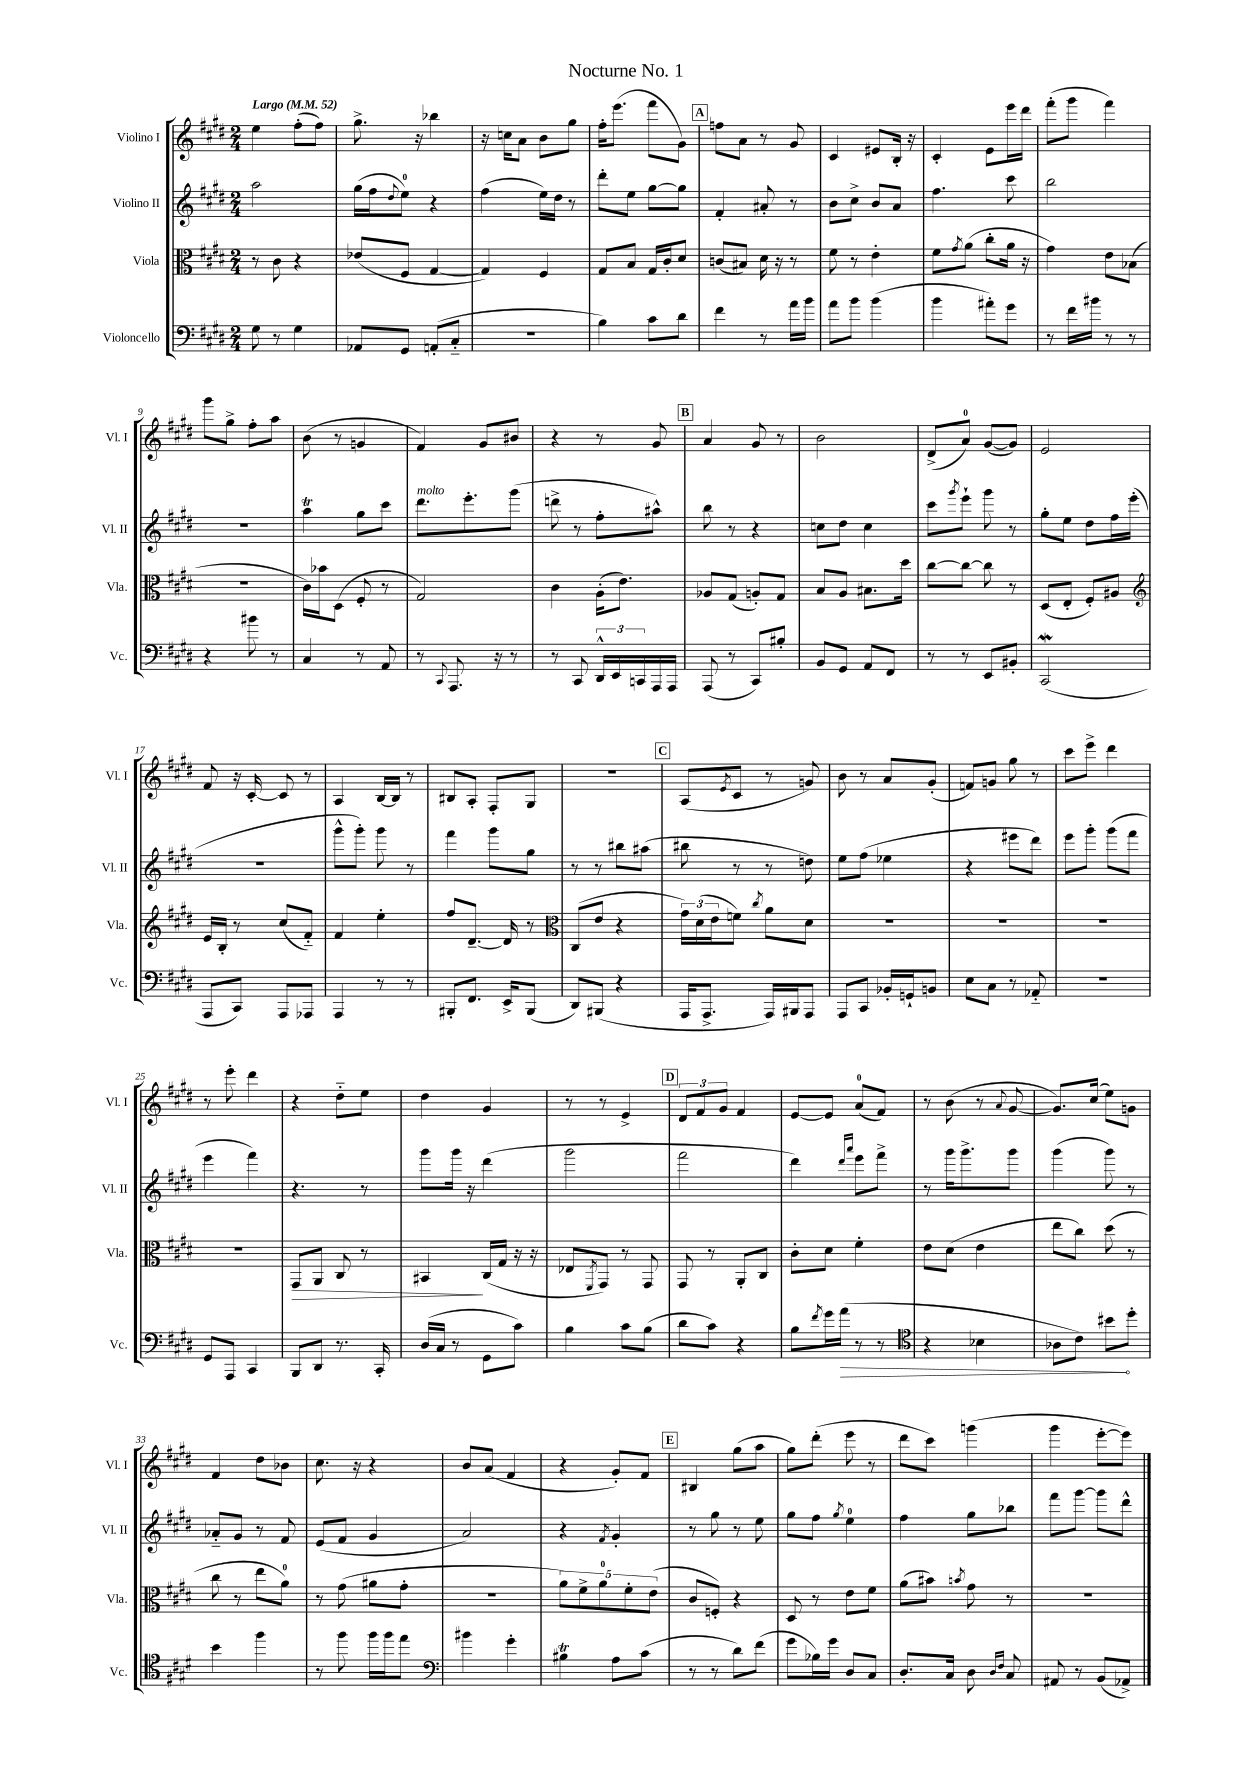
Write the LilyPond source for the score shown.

\header { title = "Nocturne No. 1" }
<<
\new StaffGroup <<
\new Staff = "s0" \with { instrumentName = "Violino I" shortInstrumentName = "Vl. I" } {
    \clef treble \key e \major \numericTimeSignature \time 2/4 \tempo "Largo" 4 = 52
    e''4 fis''8-.( fis''8) |
    gis''8.-> r16 bes''4 |
    r16 c''16 a'8 b'8 gis''8 |
    fis''16-. e'''8.( fis'''8 gis'8) |
    \mark \markup { \box "A" } f''8 a'8 r8 gis'8 |
    cis'4 eis'8 b16-. r16 |
    cis'4-. e'8 e'''16 dis'''16 |
    fis'''8-.( gis'''8 fis'''4) |
    gis'''8 gis''8-> fis''8-. a''8 |
    b'8( r8 g'4 |
    fis'4) gis'8 bis'8 |
    r4 r8 gis'8 |
    \mark \markup { \box "B" } a'4 gis'8 r8 |
    b'2 |
    dis'8->( a'8-0) gis'8~( gis'8) |
    e'2 |
    fis'8 r16 cis'16~-. cis'8 r8 |
    a4 b16~ b16 r8 |
    bis8 a8-. fis8-. gis8 |
    r2 |
    \mark \markup { \box "C" } a8( \acciaccatura { e'8 } cis'8 r8 g'8) |
    b'8 r8 a'8 gis'8-.( |
    f'8) g'8 gis''8 r8 |
    cis'''8 e'''8-> dis'''4 |
    r8 e'''8-. dis'''4 |
    r4 dis''8-_ e''8 |
    dis''4 gis'4 |
    r8 r8 e'4-> |
    \mark \markup { \box "D" } \tuplet 3/2 { dis'8 fis'8 gis'8 } fis'4 |
    e'8~ e'8 a'8-0( fis'8) |
    r8 b'8( r8 \appoggiatura { a'8 } gis'8~ |
    gis'8.) cis''16( e''8) g'8 |
    fis'4 dis''8 bes'8 |
    cis''8. r16 r4 |
    b'8 a'8( fis'4 |
    r4 gis'8-.) fis'8 |
    \mark \markup { \box "E" } bis4 gis''8( a''8 |
    gis''8) dis'''8-.( e'''8 r8 |
    dis'''8 cis'''8) g'''4( |
    gis'''4 e'''8~-. e'''8) \bar "|." |
}
\new Staff = "s1" \with { instrumentName = "Violino II" shortInstrumentName = "Vl. II" } {
    \clef treble \key e \major \numericTimeSignature \time 2/4
    a''2 |
    gis''16( fis''16 \appoggiatura { dis''8 } e''8-0) r4 |
    fis''4( e''16) dis''16 r8 |
    dis'''8-. e''8 gis''8~ gis''8 |
    \mark \markup { \box "A" } fis'4-. ais'8-. r8 |
    b'8 cis''8-> b'8 a'8 |
    fis''4. cis'''8 |
    b''2 |
    r2 |
    a''4\trill gis''8 cis'''8 |
    dis'''8.^\markup { \italic "molto" } e'''8.-. gis'''8( |
    d'''8-> r8 fis''8-. ais''8-^) |
    \mark \markup { \box "B" } b''8 r8 r4 |
    c''8 dis''8 c''4 |
    cis'''8 \acciaccatura { gis'''8 } e'''8-! gis'''8 r8 |
    gis''8-. e''8 dis''8 fis''16 e'''16-.( |
    R2 |
    gis'''8-^ gis'''8-.) gis'''8 r8 |
    fis'''4 gis'''8 gis''8 |
    r8 r8 bis''8 ais''8( |
    \mark \markup { \box "C" } bis''8 r8 r8 d''8) |
    e''8 fis''8( ees''4 |
    r4 eis'''8 dis'''8) |
    e'''8 gis'''8-. gis'''8( fis'''8 |
    e'''4 fis'''4) |
    r4. r8 |
    gis'''8 gis'''16 r16 dis'''4( |
    gis'''2 |
    \mark \markup { \box "D" } fis'''2 |
    dis'''4) \grace { dis'''16 a'''16 } e'''8 fis'''8-> |
    r8 gis'''16 gis'''8.-> gis'''8 |
    gis'''4( gis'''8) r8 |
    aes'8-_ gis'8 r8 fis'8 |
    e'8( fis'8 gis'4 |
    a'2) |
    r4 \acciaccatura { fis'8 } gis'4-. |
    \mark \markup { \box "E" } r8 gis''8 r8 e''8 |
    gis''8 fis''8 \acciaccatura { gis''8 } e''4-0 |
    fis''4 gis''8 bes''8 |
    fis'''8 gis'''8~ gis'''8 dis'''8-^ \bar "|." |
}
\new Staff = "s2" \with { instrumentName = "Viola" shortInstrumentName = "Vla." } {
    \clef alto \key e \major \numericTimeSignature \time 2/4
    r8 cis'8 r4 |
    ees'8( fis8 gis4~ |
    gis4) fis4 |
    gis8 b8 gis16 cis'16-. dis'8 |
    \mark \markup { \box "A" } c'8( bis8) dis'16 r16 r8 |
    fis'8 r8 e'4-. |
    fis'8 \acciaccatura { gis'8 } a'8( cis''8-. a'16 r16 |
    gis'4) e'8 bes8( |
    r2 |
    cis'16) bes'16 dis8( fis8-. r8 |
    gis2) |
    cis'4 a16-.( e'8.) |
    \mark \markup { \box "B" } aes8 gis8( a8-.) gis8 |
    b8 a8 bis8. dis''16 |
    cis''8~ cis''8~ cis''8 r8 |
    dis8( e8-. fis8-.) ais8 |
    \clef treble e'16 b16-. r8 cis''8( fis'8-_) |
    fis'4 e''4-. |
    fis''8 dis'8.~-- dis'16 r8 |
    \clef alto cis8( e'8 r4 |
    \mark \markup { \box "C" } \tuplet 3/2 { gis'16) dis'16( e'16 } f'8) \acciaccatura { cis''8 } a'8 dis'8 |
    R2 |
    R2 |
    R2 |
    R2 |
    gis,8\> a,8 cis8 r8 |
    bis,4\! cis16( gis16 r16 r16 |
    ees8 \acciaccatura { fis,8 } gis,8) r8 gis,8 |
    \mark \markup { \box "D" } gis,8 r8 a,8-. cis8 |
    cis'8-. dis'8 fis'4-. |
    e'8 dis'8( e'4 |
    e''8 cis''8) dis''8( r8 |
    cis''8 r8 e''8 a'8-0) |
    r8 gis'8( ais'8 gis'8-. |
    R2 |
    \tuplet 5/4 { a'8) fis'8-> a'8-0 fis'8-. e'8( } |
    \mark \markup { \box "E" } cis'8 f8-.) r4 |
    dis8 r8 e'8 fis'8 |
    a'8( bis'8) \acciaccatura { b'8 } gis'8 r8 |
    r2 \bar "|." |
}
\new Staff = "s3" \with { instrumentName = "Violoncello" shortInstrumentName = "Vc." } {
    \clef bass \key e \major \numericTimeSignature \time 2/4
    gis8 r8 gis4 |
    aes,8 gis,8 a,8-.( cis8-_ |
    R2 |
    b4) cis'8 dis'8 |
    \mark \markup { \box "A" } fis'4 r8 a'16 b'16 |
    a'8 b'8 b'4( |
    b'4 ais'8-.) gis'8 |
    r8 fis'16 bis'16 r8 r8 |
    r4 bis'8 r8 |
    cis4 r8 a,8 |
    r8 \appoggiatura { cis,8 } a,,8. r16 r8 |
    r8 cis,8 \tuplet 3/2 { dis,16-^ e,16 c,16 } a,,16 a,,16 |
    \mark \markup { \box "B" } a,,8( r8 cis,8) bis8-. |
    b,8 gis,8 a,8 fis,8 |
    r8 r8 e,8 bis,8-. |
    cis,2\mordent( |
    a,,8 cis,8) a,,8 aes,,8 |
    a,,4 r8 r8 |
    bis,,8-. fis,8. e,16-> bis,,8( |
    dis,8) bis,,8( r4 |
    \mark \markup { \box "C" } a,,16 a,,8.-> a,,16) bis,,16 a,,8 |
    a,,8 cis,8 bes,16-. g,16-! b,8 |
    e8 cis8 r8 aes,8-_ |
    r2 |
    gis,8 a,,8 cis,4 |
    b,,8 dis,8 r8. cis,16-. |
    dis16( cis16 r8 gis,8 cis'8) |
    b4 cis'8 b8( |
    \mark \markup { \box "D" } dis'8 cis'8) r4 |
    b8 \acciaccatura { fis'8 } gis'16 \once \override Hairpin.circled-tip = ##t a'16\>( r8 r8 |
    \clef tenor r4 bes4 |
    aes8 cis'8) bis'8\! dis''8-. |
    b'4 fis''4 |
    r8 fis''8 fis''16 fis''16 e''8 |
    \clef bass bis'4 gis'4-. |
    bis4\trill a8 cis'8( |
    \mark \markup { \box "E" } r8 r8 dis'8) fis'8( |
    gis'8 bes16) gis'16 dis8 cis8 |
    dis8.-. cis16 dis8 \grace { dis16 fis16 } cis8 |
    ais,8 r8 b,8( aes,8->) \bar "|." |
}
>>
>>
